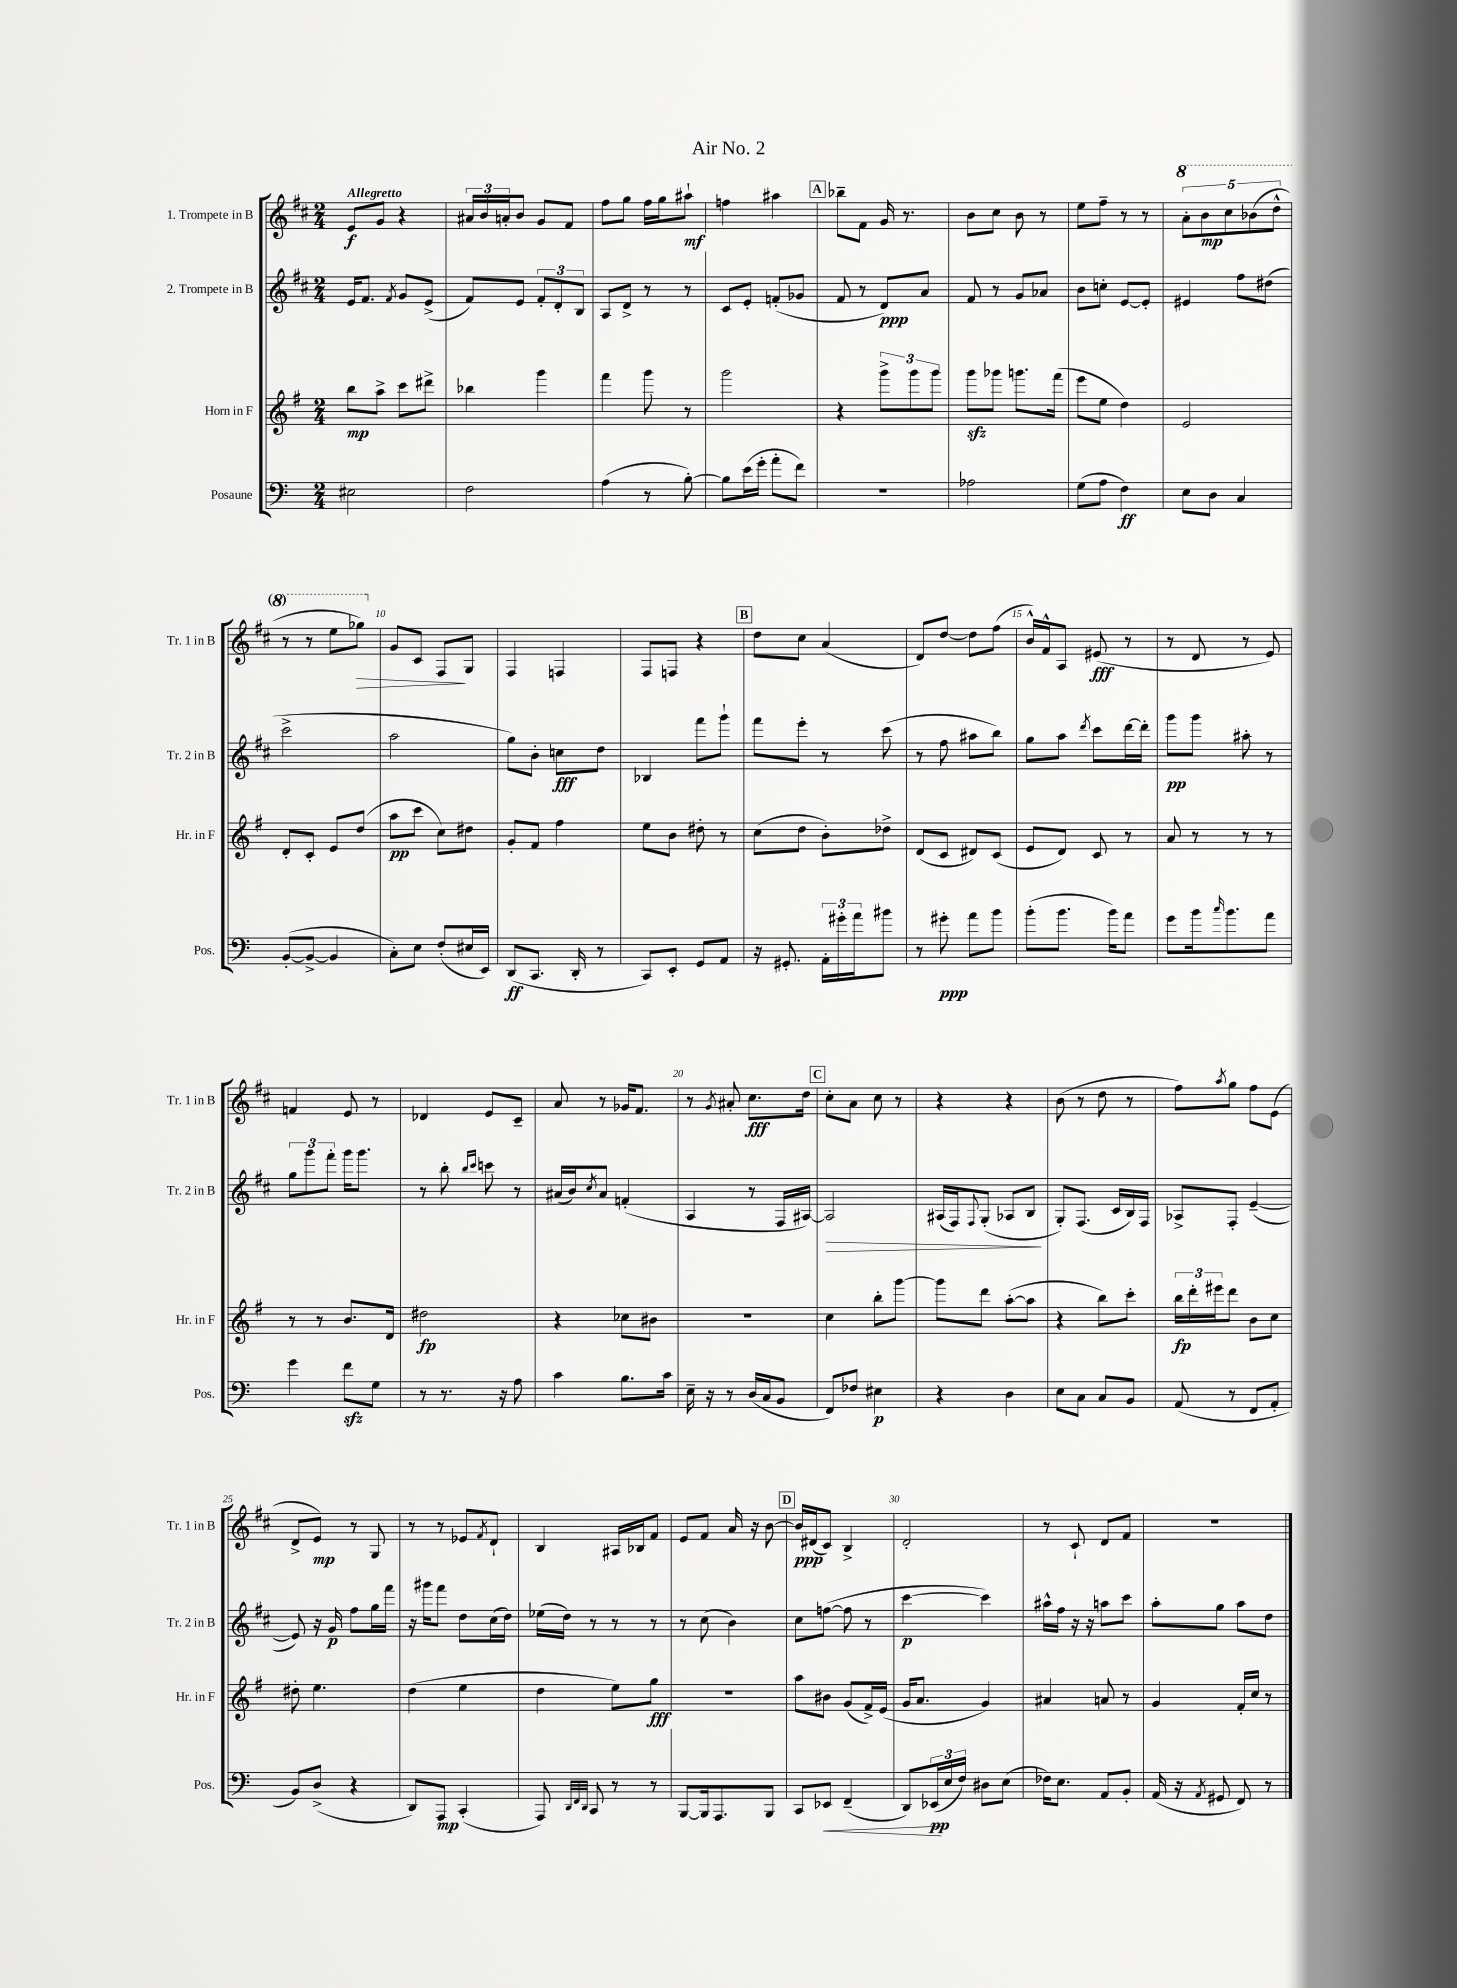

**kern	**kern	**kern	**kern
*staff4	*staff3	*staff2	*staff1
*clefF4	*clefG2	*clefG2	*clefG2
*k[]	*k[f#]	*k[f#c#]	*k[f#c#]
*M2/4	*M2/4	*M2/4	*M2/4
2E#\	8bb\L	16e/LK	8e/L
.	.	8.f#/J	.
.	8aa^\J	.	8g/J
.	.	8qf#/	.
.	8ccc\L	8g/L	4r
.	8ddd#^\J	(8e^/J	.
=	=	=	=
2F\	4bb-\	8f#/L)	24a#/LL
.	.	.	24b/
.	.	.	24a'/J
.	.	8e/J	8b/J
.	4ggg\	12f#'/L	8g/L
.	.	12d'/	.
.	.	.	8f#/J
.	.	12B/J	.
=	=	=	=
(4A\	4fff#\	8A/L	8ff#\L
.	.	8d^/J	8gg\J
8r	8ggg\	8r	16ff#\LL
.	.	.	16gg\J
[8B'\)	8r	8r	8aa#`\J
=	=	=	=
8B\]L	2ggg\	8c#/L	4ff\
(16e\L	.	8e'/J	.
16g'\JJ	.	.	.
8a'\L	.	(8f'/L	4aa#\
8f\J)	.	8g-/J	.
=	=	=	=
2r	4r	8f#/	8bb-~\L
.	.	8r	8f#\J
.	12ggg^\L	8d/L)	16g/
.	.	.	8.r
.	12ggg\	.	.
.	.	8a/J	.
.	12ggg\J	.	.
=	=	=	=
2A-\	8ggg\L	8f#/	8b\L
.	8ggg-\J	8r	8cc#\J
.	8.ggg\L	8g/L	8b\
.	.	8a-/J	8r
.	(16fff#\Jk	.	.
=	=	=	=
(8G\L	8eee\L	8b\L	8ee\L
8A\J	8ee\J	8cc'\J	8ff#~\J
4F\)	4dd\)	[8e/L	8r
.	.	8e'/]J	8r
=	=	=	=
8E\L	2e/	4e#/	10aa'\L
.	.	.	10bb\
8D\J	.	.	.
.	.	.	10ccc#\
4C/	.	8ff#\L	.
.	.	.	(10bb-\
.	.	(8dd#\J	.
.	.	.	10ddd^^\J
=	=	=	=
([8BB'/L	8d'/L	2ccc#^\	8r
8BB^/_J	8c'/J	.	8r
4BB/]	8e/L	.	8eee\L
.	(8dd/J	.	8ggg-\J)
=	=	=	=
8C'\L)	8aa\L	2aa\	8g/L
8E\J	8ccc\J	.	8c#/J
(8F'/L	8cc\L)	.	8F#/L
16E#/L	8dd#\J	.	8G/J
16EE/JJ)	.	.	.
=	=	=	=
(8DD/L	8g'/L	8gg\L)	4F#/
8.CC/J	8f#/J	8b'\J	.
.	4ff#\	8cc\L	4F/
16DD'/	.	.	.
8r	.	8dd\J	.
=	=	=	=
8CC/L)	8ee\L	4B-/	8F#/L
8EE'/J	8b\J	.	8F/J
8GG/L	8dd#'\	8fff#\L	4r
8AA/J	8r	8ggg`\J	.
=	=	=	=
16r	(8cc\L	8fff#\L	8dd\L
8.GG#'/	.	.	.
.	8dd\J	8eee'\J	8cc#\J
24AA'\LL	8b'\L)	8r	(4a/
24g#'\	.	.	.
24a\J	.	.	.
8b#\J	8dd-^\J	(8ccc#\	.
=	=	=	=
8r	(8d/L	8r	8d/L)
8g#'\	8c/J	8ff#\	[8dd/J
8a\L	8d#/L)	8aa#\L	8dd\]L
8b\J	(8c/J	8bb\J)	(8ff#\J
=	=	=	=
(8b'\L	8e/L	8gg\L	16b^^/LL)
.	.	.	16f#^^/J
8.b\J	8d/J)	8aa\J	8A/J
.	.	8qddd/	.
.	8c/	8ccc#\L	(8e#/
16b\LK)	.	.	.
8a\J	8r	[16ddd\L	8r
.	.	16ddd'\]JJ	.
=	=	=	=
8g\L	8a/	8ggg\L	8r
16b\k	8r	8ggg\J	8d/
16qqcc/	.	.	.
8.b\	.	.	.
.	8r	8aa#'\	8r
8a\J	8r	8r	8e/)
=	=	=	=
4g\	8r	12gg\L	4f/
.	.	12ggg\	.
.	8r	.	.
.	.	12fff#'\J	.
8f\L	8.b/L	16ggg\LK	8e/
.	.	8.ggg\J	.
8G\J	.	.	8r
.	16d/Jk	.	.
=	=	=	=
8r	2dd#\	8r	4d-/
8.r	.	8bb'\	.
.	.	16qqbb/LL	.
.	.	16qqccc#/JJ	.
.	.	8ccc\	8e/L
16r	.	.	.
8A\	.	8r	8c#~/J
=	=	=	=
4c\	4r	(16a#/LL	8a/
.	.	16b/J)	.
.	.	8qcc#/	.
.	.	8a#/J	8r
8.B\L	8cc-\L	(4f'/	16g-/LK
.	.	.	8.f#/J
.	8b#\J	.	.
16c\Jk	.	.	.
=	=	=	=
16E~\	2r	4A/	8r
16r	.	.	.
.	.	.	8qg/
8r	.	.	8a#'/
(16D/LL	.	8r	8.cc#\L
16C/J	.	.	.
8BB/J	.	16F#/LL	.
.	.	[16A#/JJ)	16dd\Jk
=	=	=	=
8FF/L)	4cc\	2A#/]	8cc#'\L
8F-/J	.	.	8a\J
4E#\	8bb'\L	.	8cc#\
.	[8ggg\J	.	8r
=	=	=	=
4r	8ggg\]L	(16A#/LL	4r
.	.	16F#/J)	.
.	.	8qqF#/	.
.	8ddd\J	(8G'/J	.
4D\	([8aa'\L	8A-/L	4r
.	8aa\]J	8B/J	.
=	=	=	=
8E\L	4r	8G'/L)	(8b\
8C\J	.	(8.F#/J	8r
8C/L	8bb\L)	.	8dd\
.	.	16c#/LL	.
8BB/J	8ccc'\J	16B/)	8r
.	.	16F#/JJ	.
=	=	=	=
(8AA/	24bb\LL	8A-^/L	8ff#\L)
.	24ddd'\	.	.
.	24eee#\J	.	.
.	.	.	8qaa/
8r	8ddd\J	8F#'/J	8gg\J
8FF/L	8b\L	([4e~/	8ff#\L
8AA'/J	8cc\J	.	(8e\J
=	=	=	=
8BB/L)	8dd#'\	8e/])	8d^/L
(8D^/J	4.ee\	16r	8e/J)
.	.	16g/	.
4r	.	8ff#\L	8r
.	.	16gg\L	8G/
.	.	16fff#\JJ	.
=	=	=	=
8DD/L)	(4dd\	16r	8r
.	.	16ggg#\LK	.
8AAA/J	.	8fff#\J	8r
(4CC'/	4ee\	8dd\L	8e-/L
.	.	.	8qf#/
.	.	(16cc#\L	8d`/J
.	.	16dd\JJ)	.
=	=	=	=
8AAA/)	4dd\	(16ee-\LL	4B/
.	.	16dd\JJ)	.
32qqDD/LLL	.	.	.
32qqFF/	.	.	.
32qqDD/JJJ	.	.	.
8CC/	.	8r	.
8r	8ee\L)	8r	16A#/LL
.	.	.	16B-/J
8r	8gg\J	8r	8f#/J
=	=	=	=
[8BBB/L	2r	8r	8e/L
16BBB/]k	.	(8cc#\	8f#/J
8.AAA/	.	.	.
.	.	4b\)	16a/
.	.	.	16r
8BBB/J	.	.	[8b\
=	=	=	=
8CC/L	8aa\L	8cc#\L	16b/]LL
.	.	.	(16d#/J
8EE-/J	8b#\J	([8ff\J	8c#/J)
(4FF~/	(8g/L	8ff\]	4B^/
.	16f#^/L)	8r	.
.	(16e/JJ	.	.
=	=	=	=
8DD/L)	16g/LK	[4ccc#\	2d'/
.	8.a/J	.	.
(24EE-/L	.	.	.
24E/	.	.	.
24F/JJ)	.	.	.
8D#\L	4g/)	4ccc#\])	.
(8E\J	.	.	.
=	=	=	=
16F-\LK)	4a#/	16aa#^^\LL	8r
8.E\J	.	16ff#\JJ	.
.	.	16r	8c#`/
.	.	16r	.
8AA/L	8a/	8aa\L	8d/L
8BB'/J	8r	8ccc#\J	8f#/J
=	=	=	=
(16AA/	4g/	8aa'\L	2r
16r	.	.	.
8qAA/	.	.	.
8GG#/	.	8gg\J	.
8FF/)	16f#'/LL	8aa\L	.
.	16cc/JJ	.	.
8r	8r	8dd\J	.
==	==	==	==
*-	*-	*-	*-
